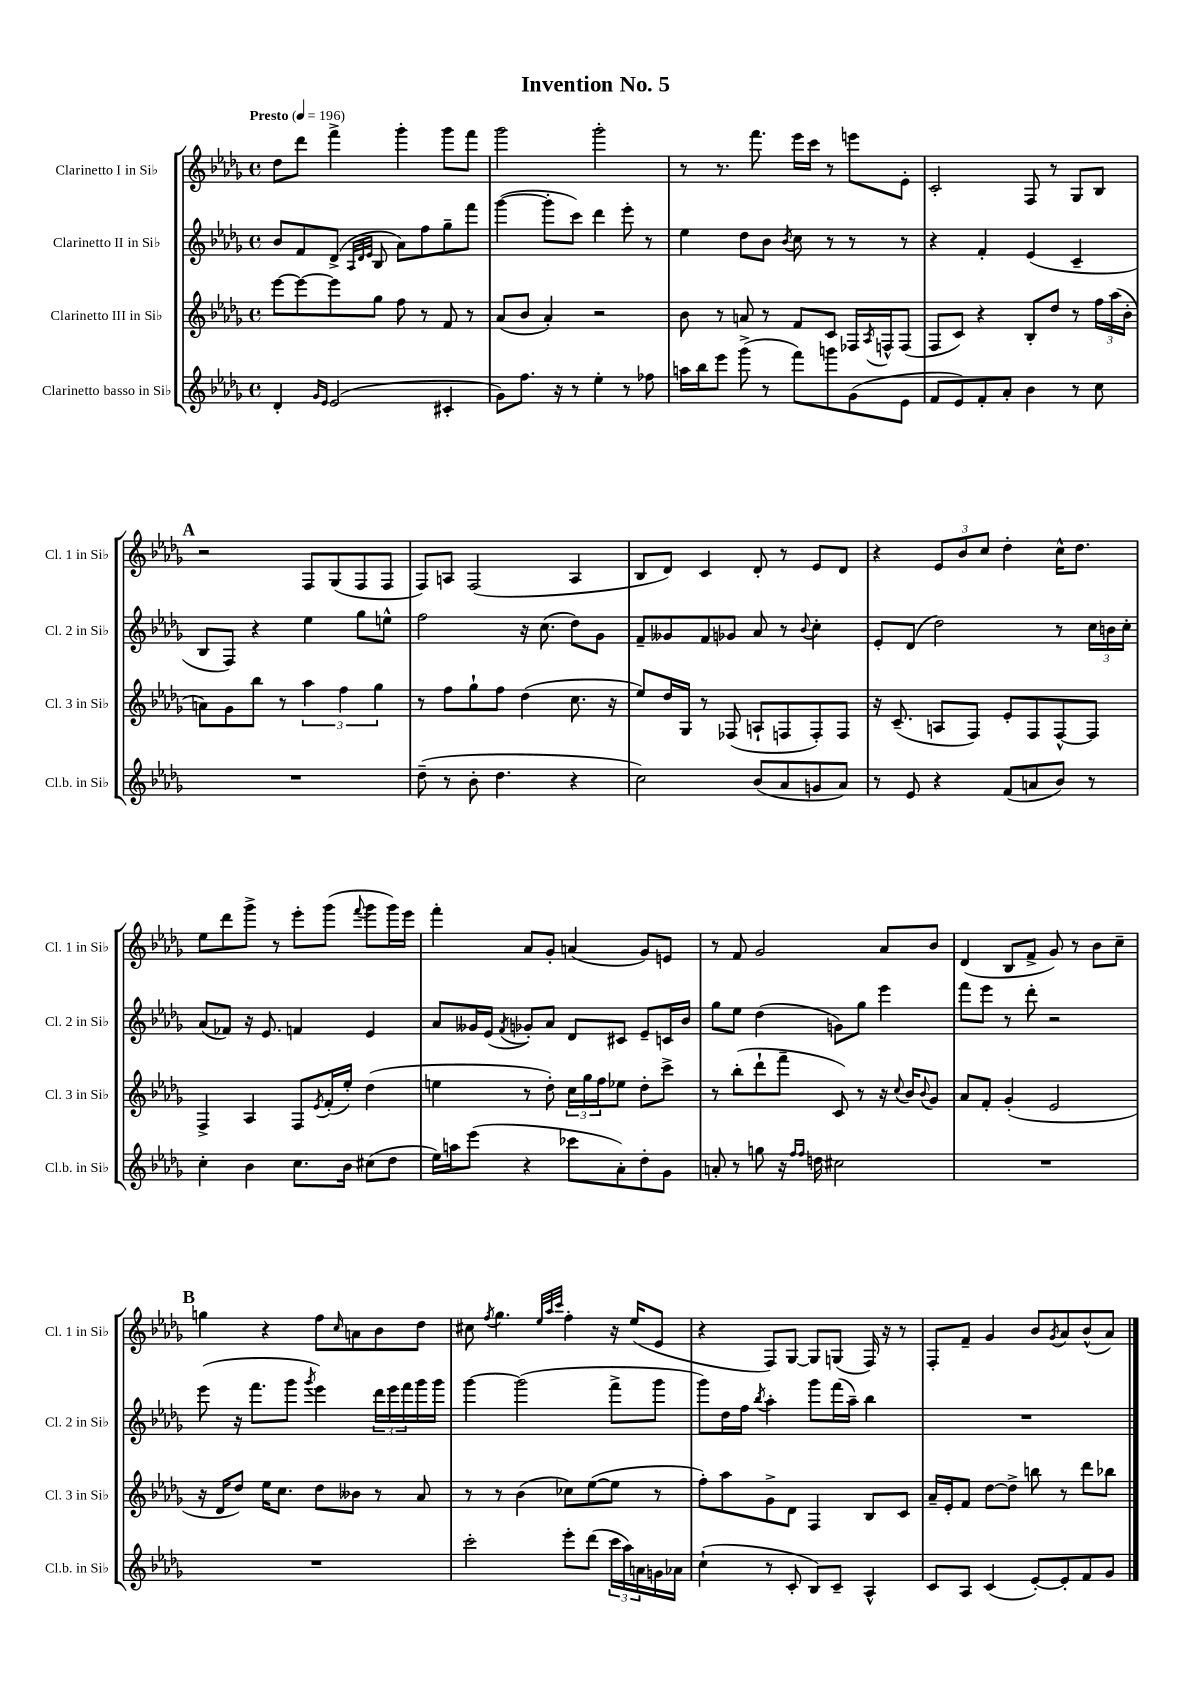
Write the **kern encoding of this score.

**kern	**kern	**kern	**kern
*staff4	*staff3	*staff2	*staff1
*clefG2	*clefG2	*clefG2	*clefG2
*k[b-e-a-d-g-]	*k[b-e-a-d-g-]	*k[b-e-a-d-g-]	*k[b-e-a-d-g-]
*M4/4	*M4/4	*M4/4	*M4/4
*met(c)	*met(c)	*met(c)	*met(c)
*MM196	*MM196	*MM196	*MM196
4d-'/	[8eee-\L	8b-/L	8dd-\L
.	8eee-\_	8f/	8ddd-\J
16qqg-/LL	.	.	.
16qqe-/JJ	.	.	.
(2e-/	8eee-\]	(8d-^/J	4fff^\
.	.	32qqA-/LLL	.
.	.	32qqd-/	.
.	.	32qqe-/JJJ	.
.	8gg-\J	8B-/	.
.	8ff\	8a-\L)	4ggg-'\
.	8r	8ff\	.
4c#'/	8f/	8gg-~\	8ggg-\L
.	8r	8fff\J	8fff\J
=	=	=	=
8g-\L)	(8a-/L	([4ggg-\	2ggg-\
8.ff\J	8b-/J	.	.
.	4a-'/)	8ggg-'\]L	.
16r	.	.	.
8r	.	8ccc\J)	.
4ee-'\	2r	4ddd-\	2ggg-'\
8r	.	8eee-'\	.
8ff-\	.	8r	.
=	=	=	=
16aa\LL	8b-\	4ee-\	8r
16bb-\J	.	.	.
8eee-\J	8r	.	8.r
(8ggg-^\	8a/	8dd-\L	.
.	.	.	8.fff\
8r	8r	8b-\J	.
.	.	8qb-/	.
8fff\L)	8f/L	8cc\	16eee-\LL
.	.	.	16ccc\JJ
8ggg\	8c/J	8r	8r
(8g-\	16F-/LL	8r	8eee\L
.	8qA-/	.	.
.	16F^^/J	.	.
8e-\J	(8F/J	8r	8e-'\J
=	=	=	=
8f/L	8F/L	4r	2c'/
8e-/)	8c/J)	.	.
8f'/	4r	4f'/	.
8a-'/J	.	.	.
4b-\	8B-'/L	(4e-/	8F/
.	8dd-/J	.	8r
8r	8r	4c~/	8G-/L
8cc\	24ff\LL	.	8B-/J
.	(24aa-\	.	.
.	24b-'\JJ	.	.
=	=	=	=
1r	8a\L)	8B-/L	2r
.	8g-\	8F/J)	.
.	8bb-\J	4r	.
.	8r	.	.
.	6aa-\	4ee-\	8F/L
.	.	.	(8G-/
.	6ff\	.	.
.	.	8gg-\L	8F/
.	6gg-\	.	.
.	.	8ee^^\J	8F/J
=	=	=	=
(8dd-~\	8r	2ff\	8F/L)
8r	8ff\L	.	8A/J
8b-'\	8gg-`\	.	(2F/
4.dd-\	8ff\J	.	.
.	(4dd-\	16r	.
.	.	(8.cc\	.
4r	8.cc\	8dd-\L)	4A/
.	.	8g-\J	.
.	16r	.	.
=	=	=	=
2cc\)	8ee-/L)	8f~/L	8B-/L
.	16dd-/L	8g--/	8d-/J)
.	16G-/JJ	.	.
.	8r	8f/	4c/
.	(8F-/	8g-/J	.
(8b-/L	8A`/L	8a-/	8d-'/
8a-/	8F/	8r	8r
.	.	8qqb-/	.
8g/	8F'/)	4cc'\	8e-/L
8a-/J)	8F/J	.	8d-/J
=	=	=	=
8r	16r	8e-'/L	4r
.	(8.c~/	.	.
8e-/	.	(8d-/J	.
4r	8A/L	2dd-\)	12e-/L
.	.	.	12b-/
.	8F/J)	.	.
.	.	.	12cc/J
(8f/L	8e-'/L	.	4dd-'\
8a/	8F/	.	.
8b-/J)	[8F^^/	8r	16cc^^\LK
.	.	.	8.dd-\J
8r	8F/]J	24cc\LL	.
.	.	24b\	.
.	.	24cc'\JJ	.
=	=	=	=
4cc'\	4F^/	(8a-/L	8ee-\L
.	.	8f-/J)	8ddd-\
4b-\	4A-/	16r	8ggg-^\J
.	.	8.e-/	.
.	.	.	8r
8.cc\L	8F/L	4f/	8eee-'\L
.	8qe-/	.	.
.	(16f'/L	.	(8ggg-\J
16b-\Jk	16ee-'/JJ)	.	.
.	.	.	8qqfff/
(8cc#\L	(4dd-\	4e-/	8ggg-\L
8dd-\J	.	.	16ggg-\L)
.	.	.	16eee-\JJ
=	=	=	=
16ee-\LL)	4ee\	8a-/L	4fff'\
16aa\J	.	.	.
(8eee-\J	.	16g--/L	.
.	.	(16e-/JJ	.
.	.	8qf/	.
4r	8r	8g-'/L)	8a-/L
.	8dd-'\)	8a-/J	8g-'/J
8ccc-\L	24cc\LL	8d-/L	(4a/
.	24gg-\	.	.
.	24ff\J	.	.
8a-'\)	8ee-\J	8c#/J	.
8dd-'\	8dd-'\L	8e-~/L	8g-/L)
8g-\J	8ccc^\J	16c/L	8e/J
.	.	16b-/JJ	.
=	=	=	=
8a'/	8r	8gg-\L	8r
8r	(8bb-'\L	8ee-\J	8f/
8gg\	8ddd-`\	(4dd-\	2g-/
16r	8fff~\J	.	.
16qqff/LL	.	.	.
16qqff/JJ	.	.	.
16dd\	.	.	.
2cc#\	8c/)	8g\L)	.
.	8r	8gg-\J	.
.	16r	4eee-\	8a-/L
.	8qqcc/	.	.
.	16b-/LK	.	.
.	8qqb-/	.	.
.	8g-/J	.	8b-/J
=	=	=	=
1r	8a-/L	8fff\L	(4d-/
.	8f'/J	8eee-\J	.
.	(4g-'/	8r	8B-/L
.	.	8ddd-'\	8f^/J
.	2e-/	2r	8g-/)
.	.	.	8r
.	.	.	8b-\L
.	.	.	8cc~\J
=	=	=	=
1r	16r	(8eee-\	4gg\
.	16d-/LK	.	.
.	8dd-/J)	16r	.
.	.	8.fff\L	.
.	16ee-\LK	.	4r
.	8.cc\J	.	.
.	.	8ggg-\J	.
.	.	8qggg-/	.
.	8dd-\L	4eee-\)	8ff\L
.	.	.	16qqcc/
.	8b--\J	.	8a\
.	8r	24ddd-\LL	8b-\
.	.	24eee-\	.
.	.	24fff\	.
.	8a-/	16ggg-\	8dd-\J
.	.	16ggg-\JJ	.
=	=	=	=
2ccc'\	8r	[4ggg-\	8cc#\
.	.	.	8qff/
.	8r	.	4.gg-\
.	(4b-\	(2ggg-\]	.
.	.	.	32qqee-/LLL
.	.	.	32qqaa-/
.	.	.	32qqccc/JJJ
8eee-'\L	8cc-\L)	.	4ff'\
(8ddd-\J	([8ee-\	.	.
24ccc\LL	8ee-\]J	8fff^\L	16r
24aa-\)	.	.	.
.	.	.	(16ee-/LK
24a\	.	.	.
16g\	8r	8ggg-\J	8e-/J
16a-\JJ	.	.	.
=	=	=	=
(4cc`\	8ff'\L)	8ggg-\L)	4r
.	8aa-\	16dd-\L	.
.	.	16ff\JJ	.
.	.	8qbb-/	.
8r	8g-^\	4aa-'\	8F/L)
8c'/	8d-\J	.	[8G-/J
8B-/L)	4F/	8ggg-\L	8G-/]L
8c~/J	.	(16fff\L	(8G/J
.	.	16aa-~\JJ)	.
4A-^^/	8B-/L	4bb-\	16F/)
.	.	.	16r
.	8c/J	.	8r
=	=	=	=
8c/L	16a-~/LL	1r	8F'/L
.	16e-'/J	.	.
8A-/J	8f/J	.	8f~/J
(4c/	[8dd-\L	.	4g-/
.	8dd-^\]J	.	.
[8e-'/L)	8bb\	.	8b-/L
.	.	.	8qg-/
8e-'/]	8r	.	8a-/
8f/	8ddd-\L	.	(8b-^^/
8g-/J	8bb-\J	.	8a-/J)
==	==	==	==
*-	*-	*-	*-
